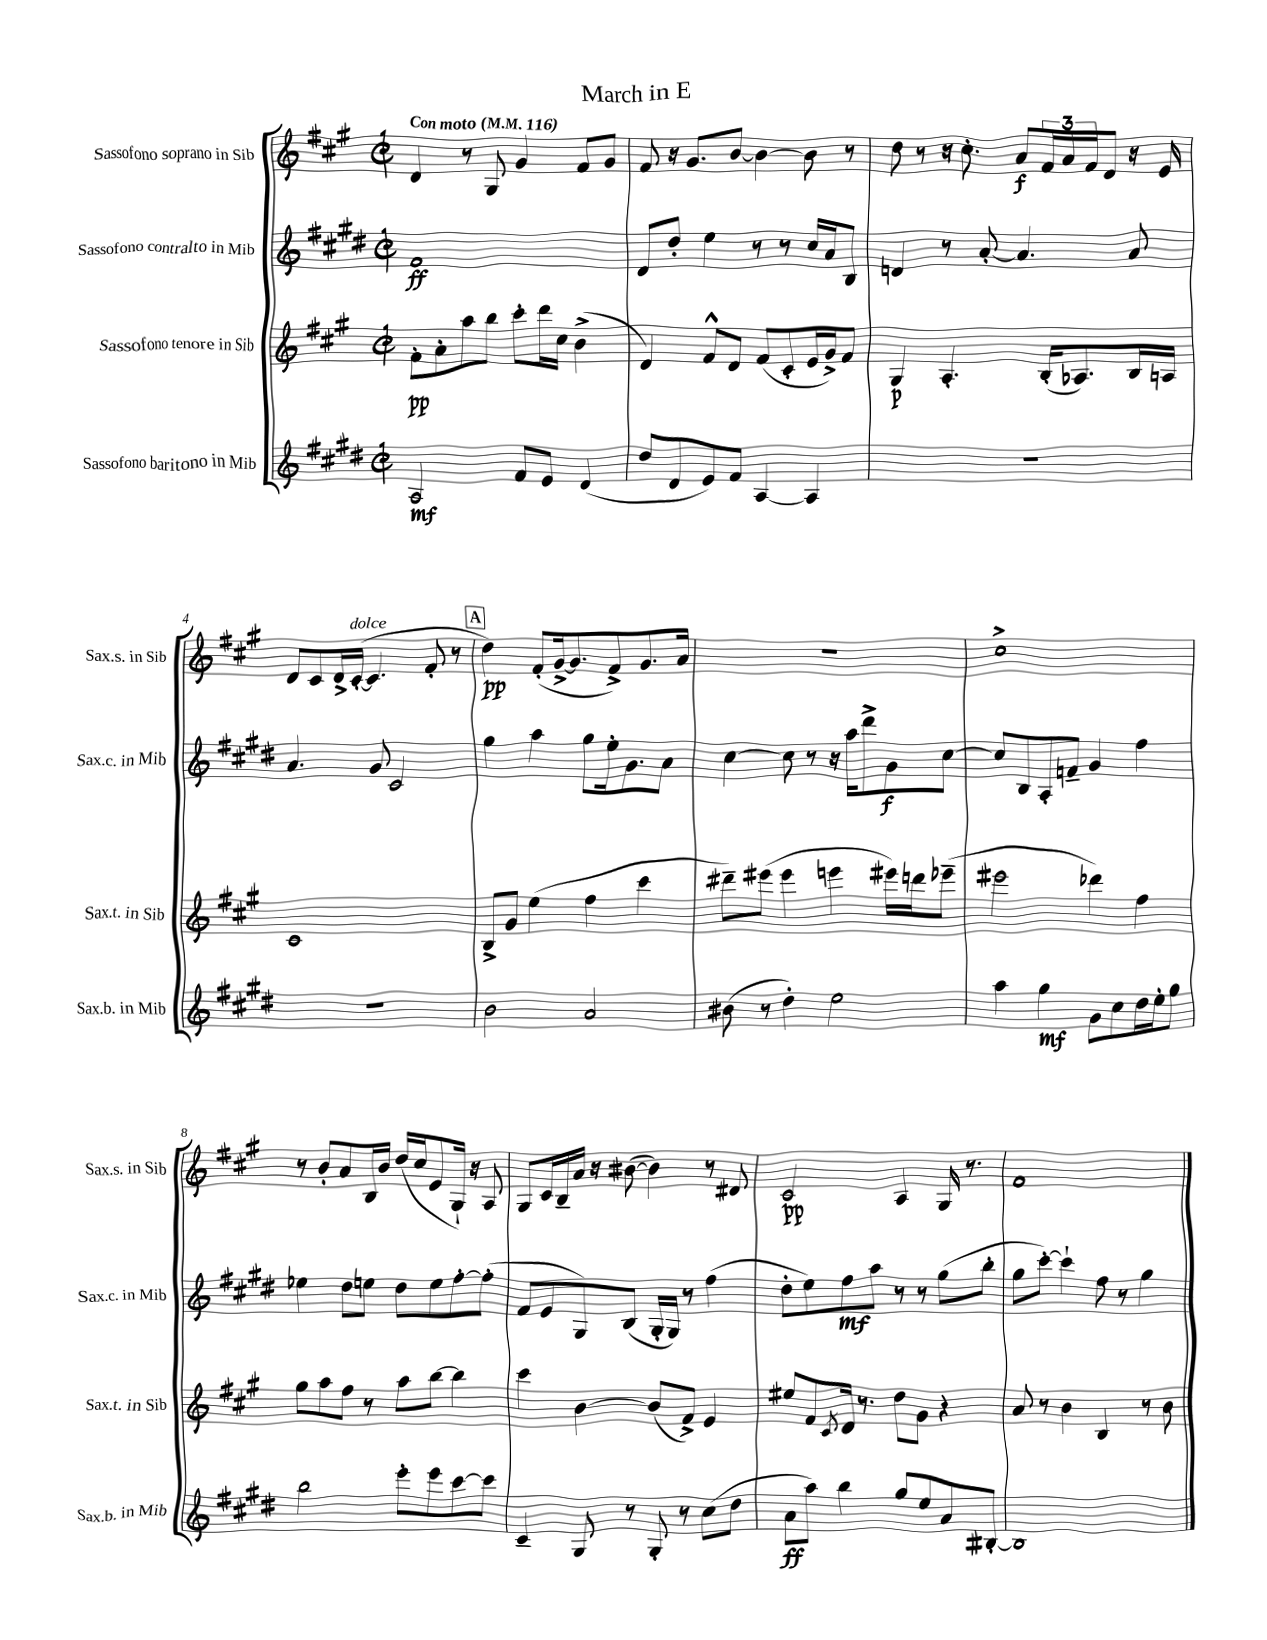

**kern	**kern	**kern	**kern
*staff4	*staff3	*staff2	*staff1
*clefG2	*clefG2	*clefG2	*clefG2
*k[f#c#g#d#]	*k[f#c#g#]	*k[f#c#g#d#]	*k[f#c#g#]
*M2/2	*M2/2	*M2/2	*M2/2
*met(c|)	*met(c|)	*met(c|)	*met(c|)
*MM116	*MM116	*MM116	*MM116
2A/	8f#'\L	1f#	4d/
.	8a'\	.	.
.	8aa\	.	8r
.	8bb\J	.	8G#/
8f#/L	8ccc#'\L	.	4g#/
8e/J	16ddd\L	.	.
.	16cc#\JJ	.	.
(4d#/	(4b^\	.	8f#/L
.	.	.	8g#/J
=	=	=	=
8dd#/L	4d/)	8d#/L	8f#/
8d#/	.	8dd#'/J	16r
.	.	.	8.g#/L
8e/)	8f#^^/L	4ee\	.
8f#/J	8d/J	.	[8b/J
[4A/	(8f#/L	8r	4b\_
.	8c#'/	8r	.
4A/]	16e/L	16cc#/LL	8b\]
.	16g#^/J)	16a/J	.
.	8f#/J	8B/J	8r
=	=	=	=
1r	4G#/	4d/	8dd\
.	.	.	8r
.	4.A'/	8r	16r
.	.	.	8.cc#'\
.	.	[8a'/	.
.	.	4.a/]	8a/L
.	(16B'/LK	.	24f#/L
.	.	.	24a/
.	8.A-/)	.	.
.	.	.	24f#/J
.	.	.	8d/J
.	16B/L	8a/	16r
.	16A/JJ	.	16e/
=	=	=	=
1r	1c#	4.a/	8d/L
.	.	.	8c#/
.	.	.	16d^/L
.	.	.	([16c#'/JJ
.	.	8g#/	4.c#/]
.	.	2c#/	.
.	.	.	8f#'/
.	.	.	8r
=	=	=	=
2b\	8B^/L	4gg#\	4dd\)
.	8g#/J	.	.
.	(4ee\	4aa\	(8f#'/L
.	.	.	[16g#^/k
.	.	.	8.g#/]
2a/	4ff#\	8gg#\L	.
.	.	16ee'\k	8f#^/)
.	.	8.g#\	.
.	4ccc#\	.	8.g#/
.	.	8a\J	.
.	.	.	16a/Jk
=	=	=	=
(8b#\	8ddd#~\L)	[4cc#\	1r
8r	(8eee#\J	.	.
4dd#'\)	4eee#\	8cc#\]	.
.	.	8r	.
2ee\	4eee\	16r	.
.	.	16aa\LK	.
.	.	8ddd#^\	.
.	16eee#\LL)	8g#\	.
.	16ddd\J	.	.
.	(8eee-~\J	[8cc#\J	.
=	=	=	=
4aa\	2eee#\	8cc#/]L	1cc#^
.	.	8B/	.
4gg#\	.	8A'/	.
.	.	8f~/J	.
8g#\L	4ddd-\)	4g#/	.
8cc#\	.	.	.
16dd#\L	4ff#\	4ff#\	.
16ee'\J	.	.	.
8gg#\J	.	.	.
=	=	=	=
2bb\	8gg#\L	4ee-\	8r
.	8aa\	.	8b'/L
.	8ff#\J	8dd#\L	8a/
.	8r	8ee\J	16B/L
.	.	.	16b/JJ
8eee'\L	8aa\L	8dd#\L	(16dd/LL
.	.	.	16cc#/J
8eee\	[8bb\J	8ee\	8e/
[8ccc#\	4bb\]	[8ff#'\	16G#`/Jk)
.	.	.	16r
8ccc#\]J	.	(8ff#'\]J	8A/
=	=	=	=
4c#~/	4ccc#\	8f#/L	8G#/L
.	.	8e/	16c#/L
.	.	.	16B~/
8G#/	[4b\	8G#/)	16a/JJ
.	.	.	16r
8r	.	(8B/J	([8b#\
8G#'/	(8b/]L	16G#'/LL	4b#\])
.	.	16G#/JJ)	.
8r	8f#^/J)	8r	.
(8cc#\L	4e/	(4ff#\	8r
8dd#\J	.	.	8d#/
=	=	=	=
8a\L	8ee#/L	8dd#'\L	2c#/
8aa\J)	8f#/	8ee\)	.
.	8qc#/	.	.
4bb\	16d/Jk	8ff#\	.
.	8.r	.	.
.	.	8aa\J	.
8gg#/L	8dd\L	8r	4A/
8ee/	8g#\J	8r	.
8a/	4r	(8gg#\L	16G#/
.	.	.	8.r
[8B#'/J	.	8bb'\J	.
=	=	=	=
1B#]	8a/	8gg#\L	1f#
.	8r	[8ccc#'\J)	.
.	4b\	4ccc#`\]	.
.	4B/	8ff#\	.
.	.	8r	.
.	8r	4gg#\	.
.	8b\	.	.
==	==	==	==
*-	*-	*-	*-
